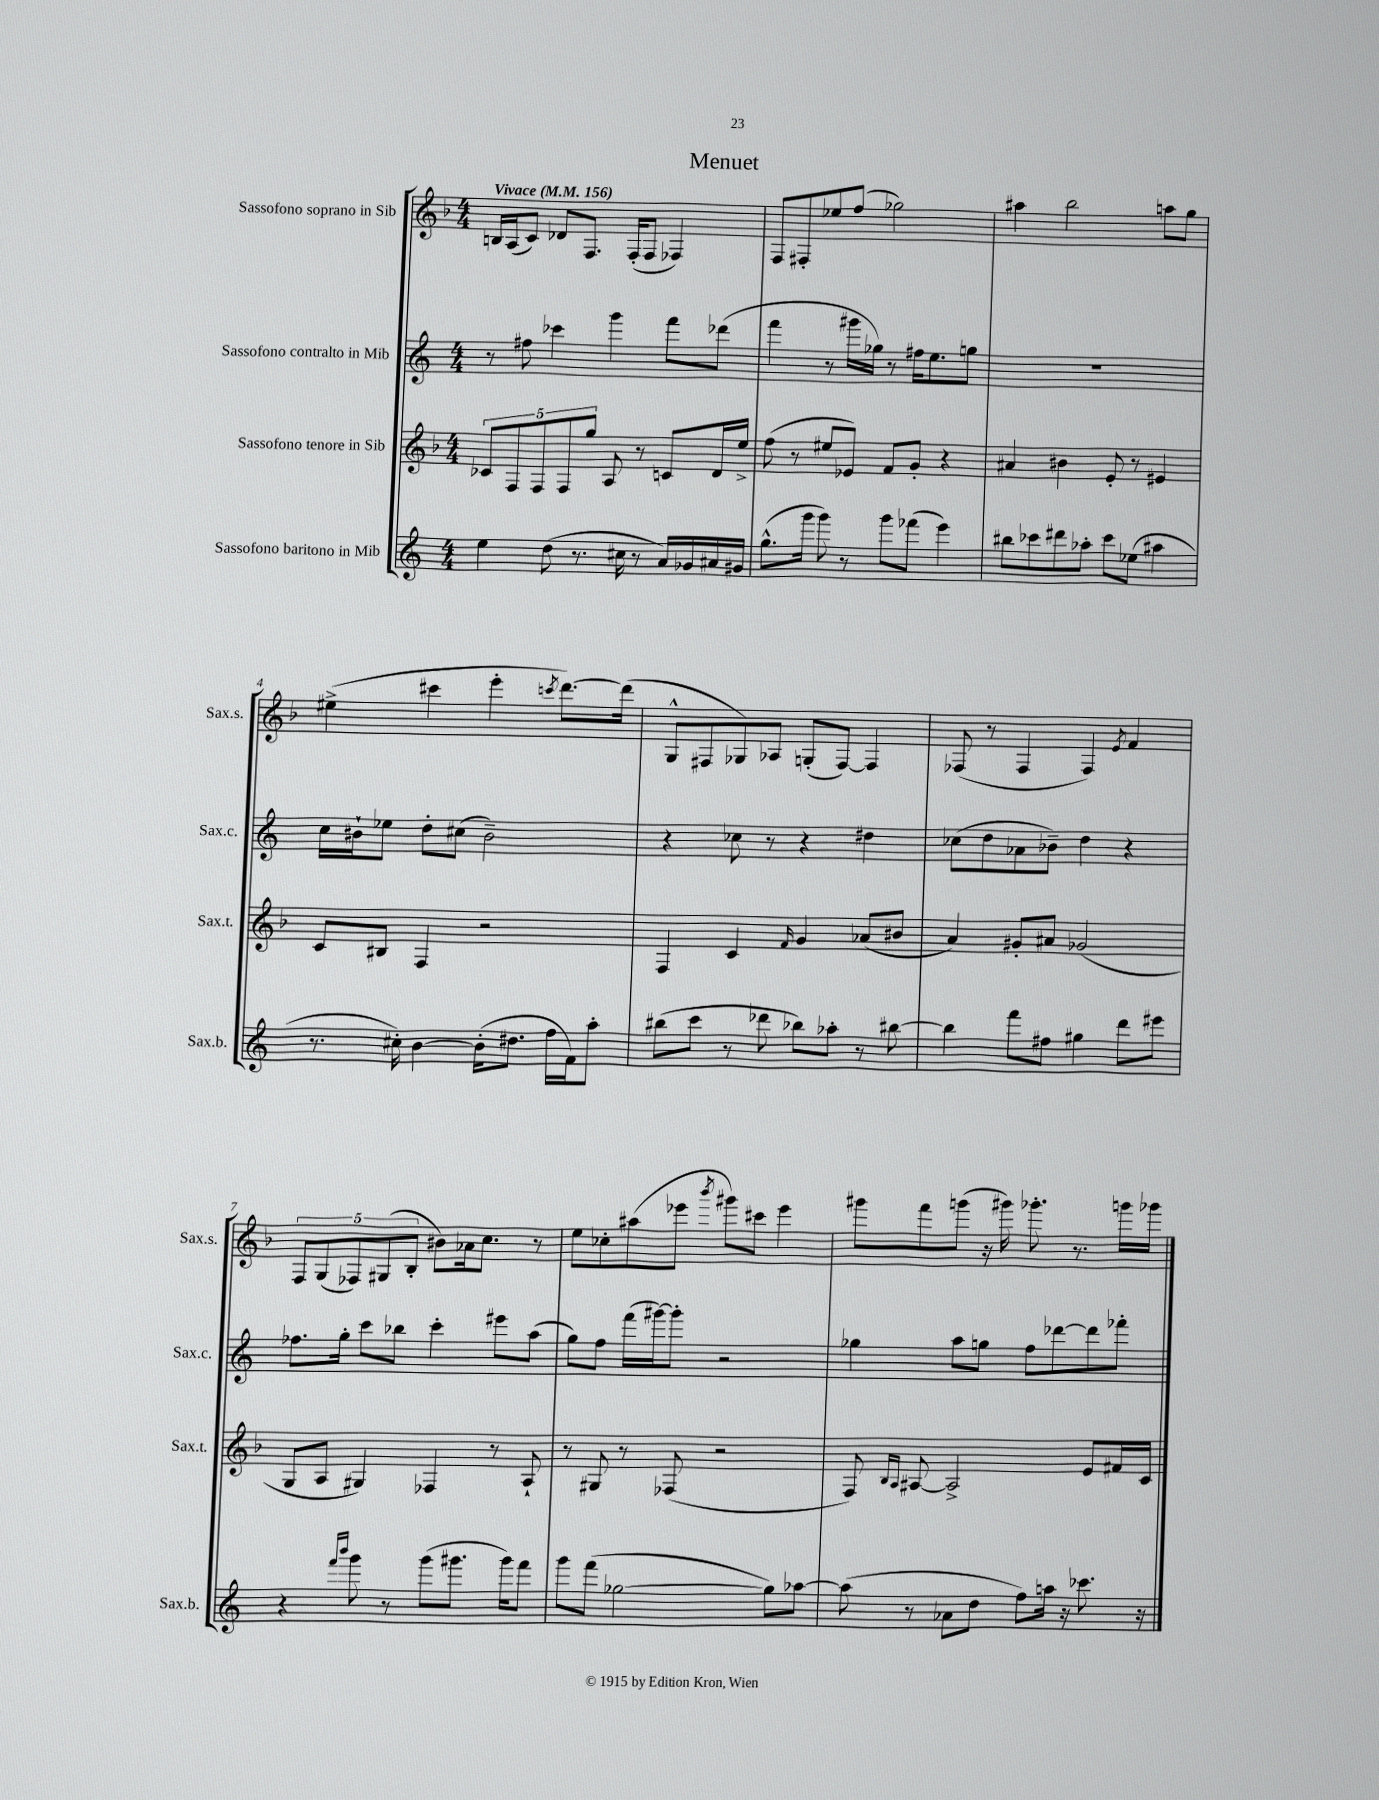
\header { title = "Menuet" }
<<
\new StaffGroup <<
\new Staff = "s0" \with { instrumentName = "Sassofono soprano in Sib" shortInstrumentName = "Sax.s." } {
    \clef treble \key f \major \numericTimeSignature \time 4/4 \tempo "Vivace" 4 = 156
    b16 a16( c'8) des'8 f8. f16-.( f8 fes4) |
    f8 fis8-. ees''8 f''8( ges''2) |
    ais''4 bes''2 a''8 g''8 |
    eis''4->( cis'''4 e'''4-. \acciaccatura { c'''8 } d'''8.~) d'''16( |
    g8-^ fis8 ges8) aes8 g8-.( fis8~) fis4 |
    fes8( r8 fes4 fes4) \acciaccatura { e'8 } f'4 |
    \tuplet 5/4 { f8 g8( fes8) gis8( bes8-. } bis'8) aes'16 c''8. r8 |
    e''8 ces''8-. ais''8( ees'''8 \acciaccatura { bes'''8 } gis'''8) cis'''8 ees'''4 |
    gis'''8 f'''8 g'''8( r16 gis'''16) ges'''8.-. r8. g'''16 ges'''16 \bar "|." |
}
\new Staff = "s1" \with { instrumentName = "Sassofono contralto in Mib" shortInstrumentName = "Sax.c." } {
    \clef treble \key c \major \numericTimeSignature \time 4/4
    r8 fis''8 ces'''4 g'''4 f'''8 des'''8( |
    f'''4 r8 gis'''16 ges''16) r8 fis''16 e''8. g''8 |
    R1 |
    c''16 bis'16-! ees''8 d''8-. cis''8( bis'2--) |
    r4 ces''8 r8 r4 dis''4 |
    ces''8( d''8 aes'8 bes'8--) d''4 r4 |
    fes''8. g''16-. c'''8 bes''8 c'''4-. eis'''8 a''8( |
    g''8) f''8 f'''16( gis'''16~) gis'''8-. r2 |
    ges''4 a''8 g''8 f''8 des'''8~ des'''8 fes'''8-. \bar "|." |
}
\new Staff = "s2" \with { instrumentName = "Sassofono tenore in Sib" shortInstrumentName = "Sax.t." } {
    \clef treble \key f \major \numericTimeSignature \time 4/4
    \tuplet 5/4 { ces'8 f8 f8 f8 g''8 } a8 r8 c'8 d'16 e''16-> |
    f''8( r8 eis''8 ees'8) f'8 g'8-. r4 |
    ais'4 bis'4 e'8-. r8 eis'4 |
    c'8 bis8 f4 r2 |
    f4 c'4 \grace { f'16 } g'4 aes'8( bis'8 |
    a'4) gis'8-. ais'8 ges'2( |
    g8 a8 gis4) fes4 r8 a8-! |
    r8 gis8 r8 fes8( r2 |
    f8) \grace { bes16 a16 } ais8~ ais2-> e'8 fis'16 c'16 \bar "|." |
}
\new Staff = "s3" \with { instrumentName = "Sassofono baritono in Mib" shortInstrumentName = "Sax.b." } {
    \clef treble \key c \major \numericTimeSignature \time 4/4
    e''4 d''8( r8. cis''16 r8 a'16) ges'16 ais'16 gis'16 |
    g''8.-^( g'''16 g'''8) r8 g'''8 fes'''8( e'''4) |
    bis''8 ces'''8 dis'''8 aes''8-. ces'''8 ees''8( ais''4 |
    r8. cis''16-.) b'4~ b'16-.( dis''8. f''16 f'16) a''8-. |
    bis''8( c'''8 r8 des'''8 bes''8) aes''8-. r8 bis''8~ |
    bis''4 f'''8 fis''8 gis''4 d'''8 eis'''8 |
    r4 \grace { f'''16 b'''16 } g'''8 r8 g'''8( gis'''8. gis'''16) f'''8 |
    g'''8 f'''8( ges''2~ ges''8) aes''8~ |
    aes''8( r8 aes'8 d''8 f''8) a''16 r16 ces'''8. r16 \bar "|." |
}
>>
>>
